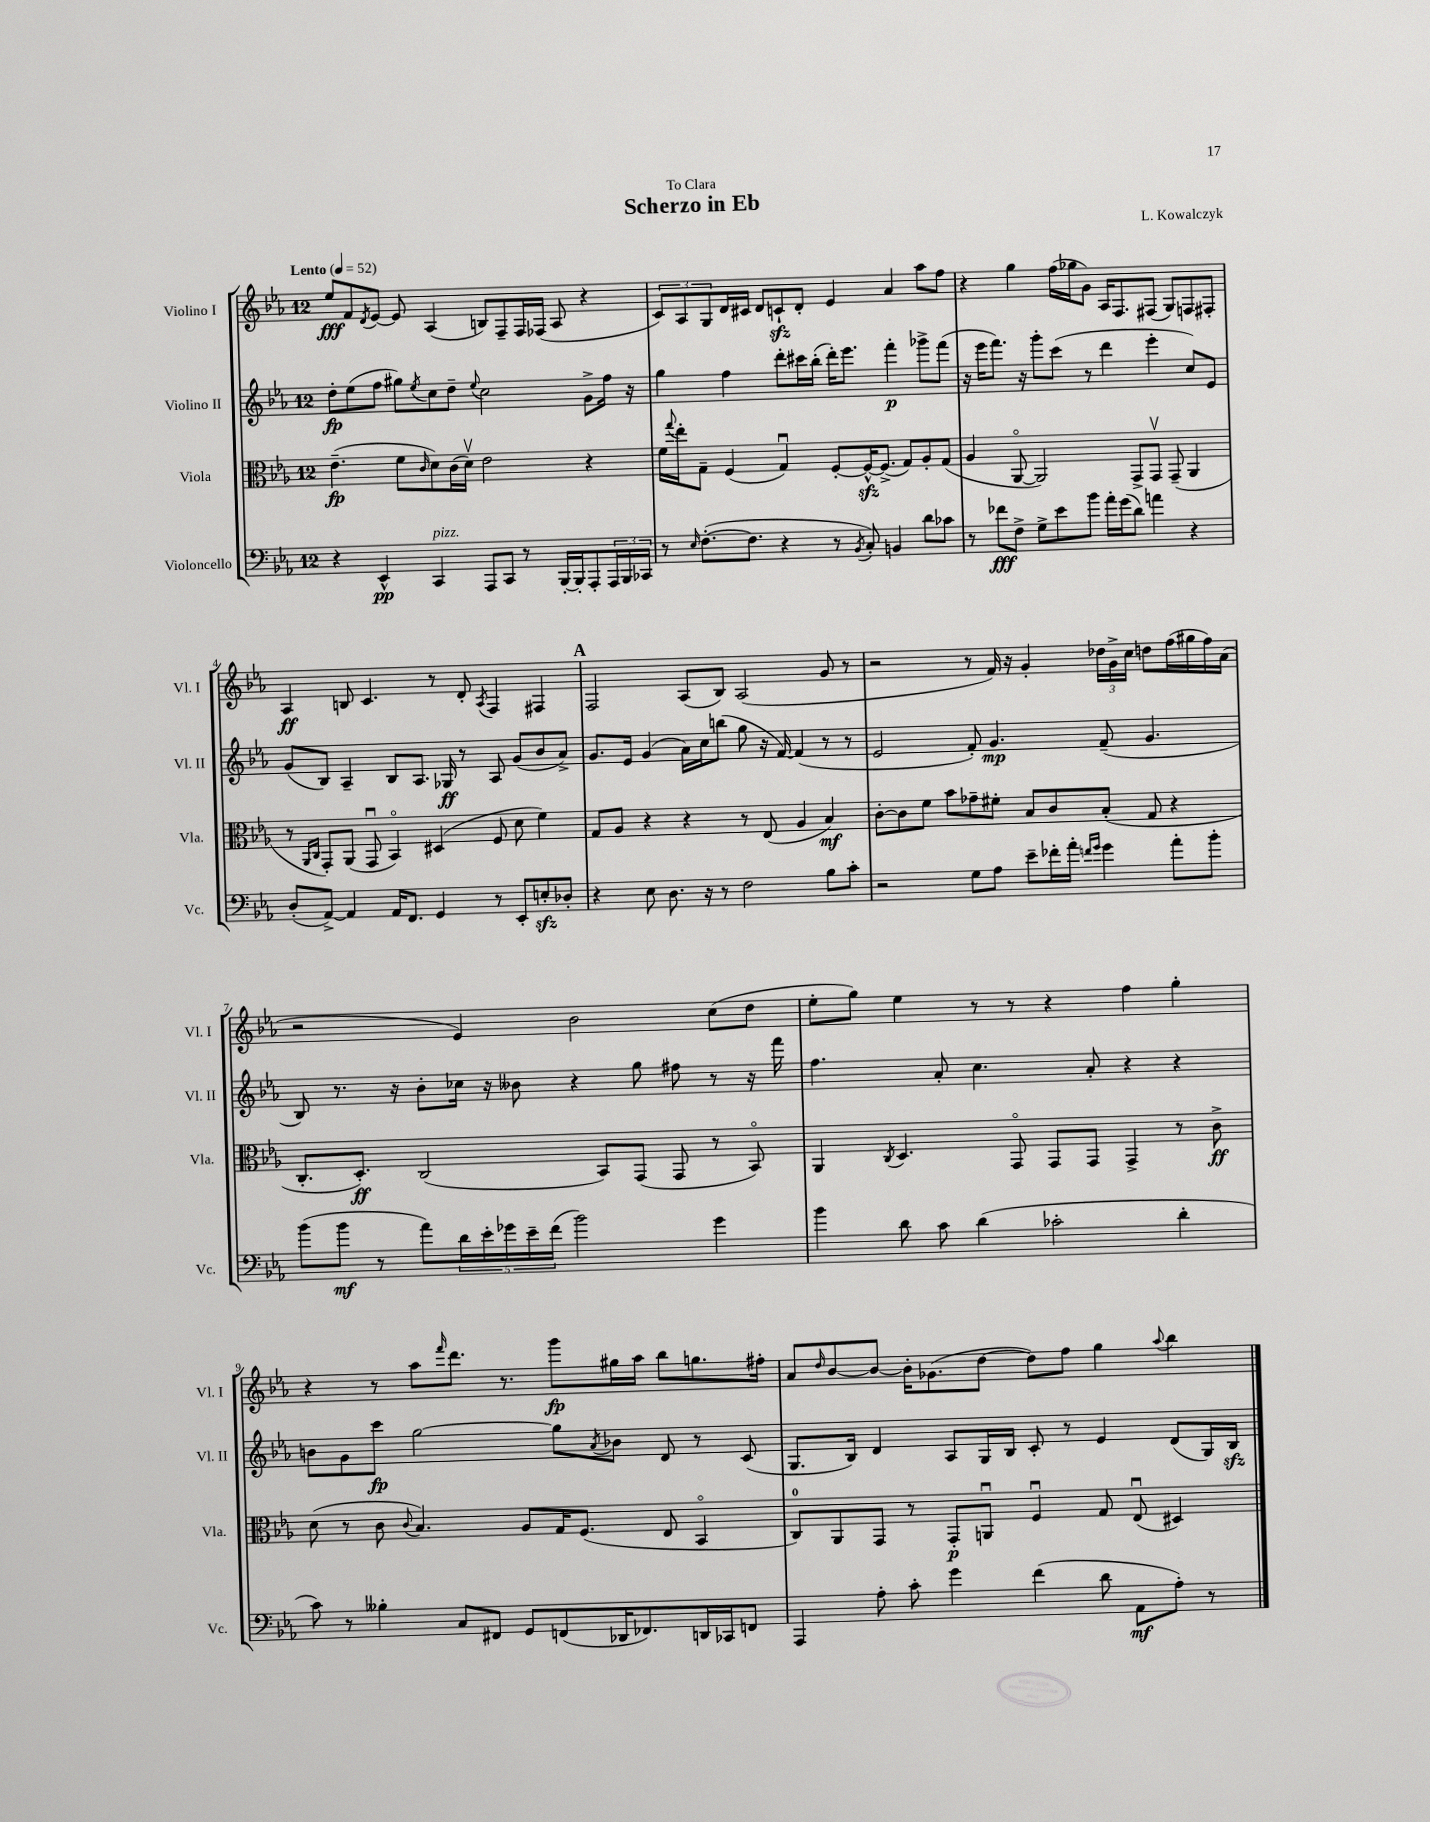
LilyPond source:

\header { title = "Scherzo in Eb" composer = "L. Kowalczyk" dedication = "To Clara" }
<<
\new StaffGroup <<
\new Staff = "s0" \with { instrumentName = "Violino I" shortInstrumentName = "Vl. I" } {
    \clef treble \key ees \major \once \override Staff.TimeSignature.style = #'single-digit \time 12/8 \tempo "Lento" 4 = 52
    ees''8\fff f'8 \acciaccatura { d'8 } ees'8~ ees'8 aes4( b8) f8-- f16 fes16( aes8 r4 |
    \tuplet 3/2 { c'8) aes8 g8 } d'16 cis'16 d'8 c'8-!\sfz d'8-. ees'4 aes'4 aes''8 f''8 |
    r4 g''4 f''16( ges''16 g'8) aes16 f8. fis8( g8) f8 fis8-. |
    aes4\ff b8 c'4. r8 d'8-. \acciaccatura { aes8 } f4 fis4 |
    \mark \markup { \bold "A" } f2 aes8( bes8) aes2( g'8 r8 |
    r2 r8 f'16) r16 g'4-. \tuplet 3/2 { des''16 g'16-> c''16 } d''8 f''16( gis''16 f''16) aes'16( |
    r2 ees'4) bes'2 c''8( d''8 |
    ees''8-. g''8) ees''4 r8 r8 r4 f''4 g''4-. |
    r4 r8 aes''8 \grace { f'''16 } d'''8. r8. g'''8\fp gis''16 aes''16 bes''8 g''8. fis''16-. |
    aes'8 \grace { d''16 } bes'8~ bes'8~ bes'16-. ges'8.( d''8~ d''8) f''8 g''4 \appoggiatura { aes''8 } bes''4 \bar "|." |
}
\new Staff = "s1" \with { instrumentName = "Violino II" shortInstrumentName = "Vl. II" } {
    \clef treble \key ees \major \once \override Staff.TimeSignature.style = #'single-digit \time 12/8
    d''8-.\fp ees''8( f''8 gis''8) \acciaccatura { ees''8 } c''8 d''8-- \appoggiatura { ees''8 } c''2 g'8-> f''16 r16 |
    g''4 f''4 d'''8-. cis'''16 bes''16-.( d'''16-.) ees'''8. f'''4-.\p ges'''8-> f'''8( |
    r16 ees'''16 f'''8.) r16 g'''8-. c'''8( r8 d'''4 ees'''4-. c''8) ees'8 |
    g'8( bes8) aes4-- bes8 aes8. ges16\ff r8 aes8 g'8( bes'8 aes'8->) |
    \mark \markup { \bold "A" } g'8. ees'16 g'4( aes'16) c''16 b''8( g''8 r16 f'16~) f'4( r8 r8 |
    ees'2 f'8-.) g'4.\mp f'8--( g'4. |
    bes8) r8. r16 bes'8-. ces''16 r16 beses'8 r4 g''8 fis''8 r8 r16 f'''16 |
    f''4. aes'8-. c''4. aes'8-. r4 r4 |
    b'8 g'8 c'''8\fp g''2~ g''8 \acciaccatura { aes'8 } bes'8 d'8 r8 c'8( |
    g8. bes16) d'4 aes8 g16 bes16 c'8-. r8 ees'4 d'8( g16) bes16\sfz \bar "|." |
}
\new Staff = "s2" \with { instrumentName = "Viola" shortInstrumentName = "Vla." } {
    \clef alto \key ees \major \once \override Staff.TimeSignature.style = #'single-digit \time 12/8
    ees'4.--\fp( f'8 \grace { c'16 } d'8) c'16( d'16\upbow) ees'2 r4 |
    f'16 \appoggiatura { g''8 } ees''16-. g8-- f4( g4\downbow) f8~-. f16~-^\sfz f8.->( g8) aes8-. g8( |
    aes4 aes,8~\flageolet aes,2) g,8-> g,8\upbow g,8--( aes,4 |
    r8 \grace { aes,16 c16 } g,8-.) aes,8( g,8\downbow bes,4\flageolet) dis4( f8 d'8 f'4) |
    \mark \markup { \bold "A" } g8 aes8 r4 r4 r8 ees8( aes4 bes4\mf) |
    c'8~-. c'8 f'8 bes'8 ges'8-- fis'8-. bes8 c'8 bes8-.( g8 r4 |
    c8.-. d8.-.\ff) c2( bes,8) g,8( g,8 r8 bes,8\flageolet) |
    aes,4 \acciaccatura { c8 } d4. g,8\flageolet g,8 g,8 g,4-> r8 c'8->\ff |
    d'8( r8 c'8 \appoggiatura { c'8 } bes4.) aes8 g16 f8.( ees8 bes,4\flageolet |
    c8-0) aes,8 g,8 r8 g,8-.\p a,8\downbow f4\downbow g8 ees8\downbow( dis4) \bar "|." |
}
\new Staff = "s3" \with { instrumentName = "Violoncello" shortInstrumentName = "Vc." } {
    \clef bass \key ees \major \once \override Staff.TimeSignature.style = #'single-digit \time 12/8
    r4 ees,4-^\pp c,4^\markup { \italic "pizz." } aes,,8 c,8 r8 bes,,16~-. bes,,16-. aes,,8-. \tuplet 3/2 { aes,,16 bes,,16 ces,16 } |
    r8 \grace { ees16 } f8.~-.( f8. r4 r8 \acciaccatura { bes,8 } c8-.) b,4 d'8 ces'8 |
    r8 fes'8\fff f8-> g8-> ees'8 bes'8 aes'16-. g'16( d'8) a'4 r4 |
    d8-.( aes,8~->) aes,4 aes,16 f,8. g,4 r8 ees,8-. e8-.\sfz des8-. |
    \mark \markup { \bold "A" } r4 ees8 d8. r16 r8 f2 bes8 c'8-. |
    r2 g8 aes8 ees'8-- fes'16-. aes'16-. \grace { f'16 g'16 } g'4 aes'8-. bes'8-. |
    bes'8( bes'8\mf r8 aes'8) \tuplet 5/4 { d'16 ees'16-. ges'16 ees'16-- f'16( } bes'2) ges'4 |
    bes'4 d'8 c'8 d'4( ces'2-. d'4-. |
    c'8) r8 beses4-. c8 fis,8 g,8 f,8( des,16 fes,8.) d,16 ces,16 f,8 |
    aes,,4 aes8-. c'8-. g'4 f'4( d'8 aes,8\mf aes8-.) r8 \bar "|." |
}
>>
>>
